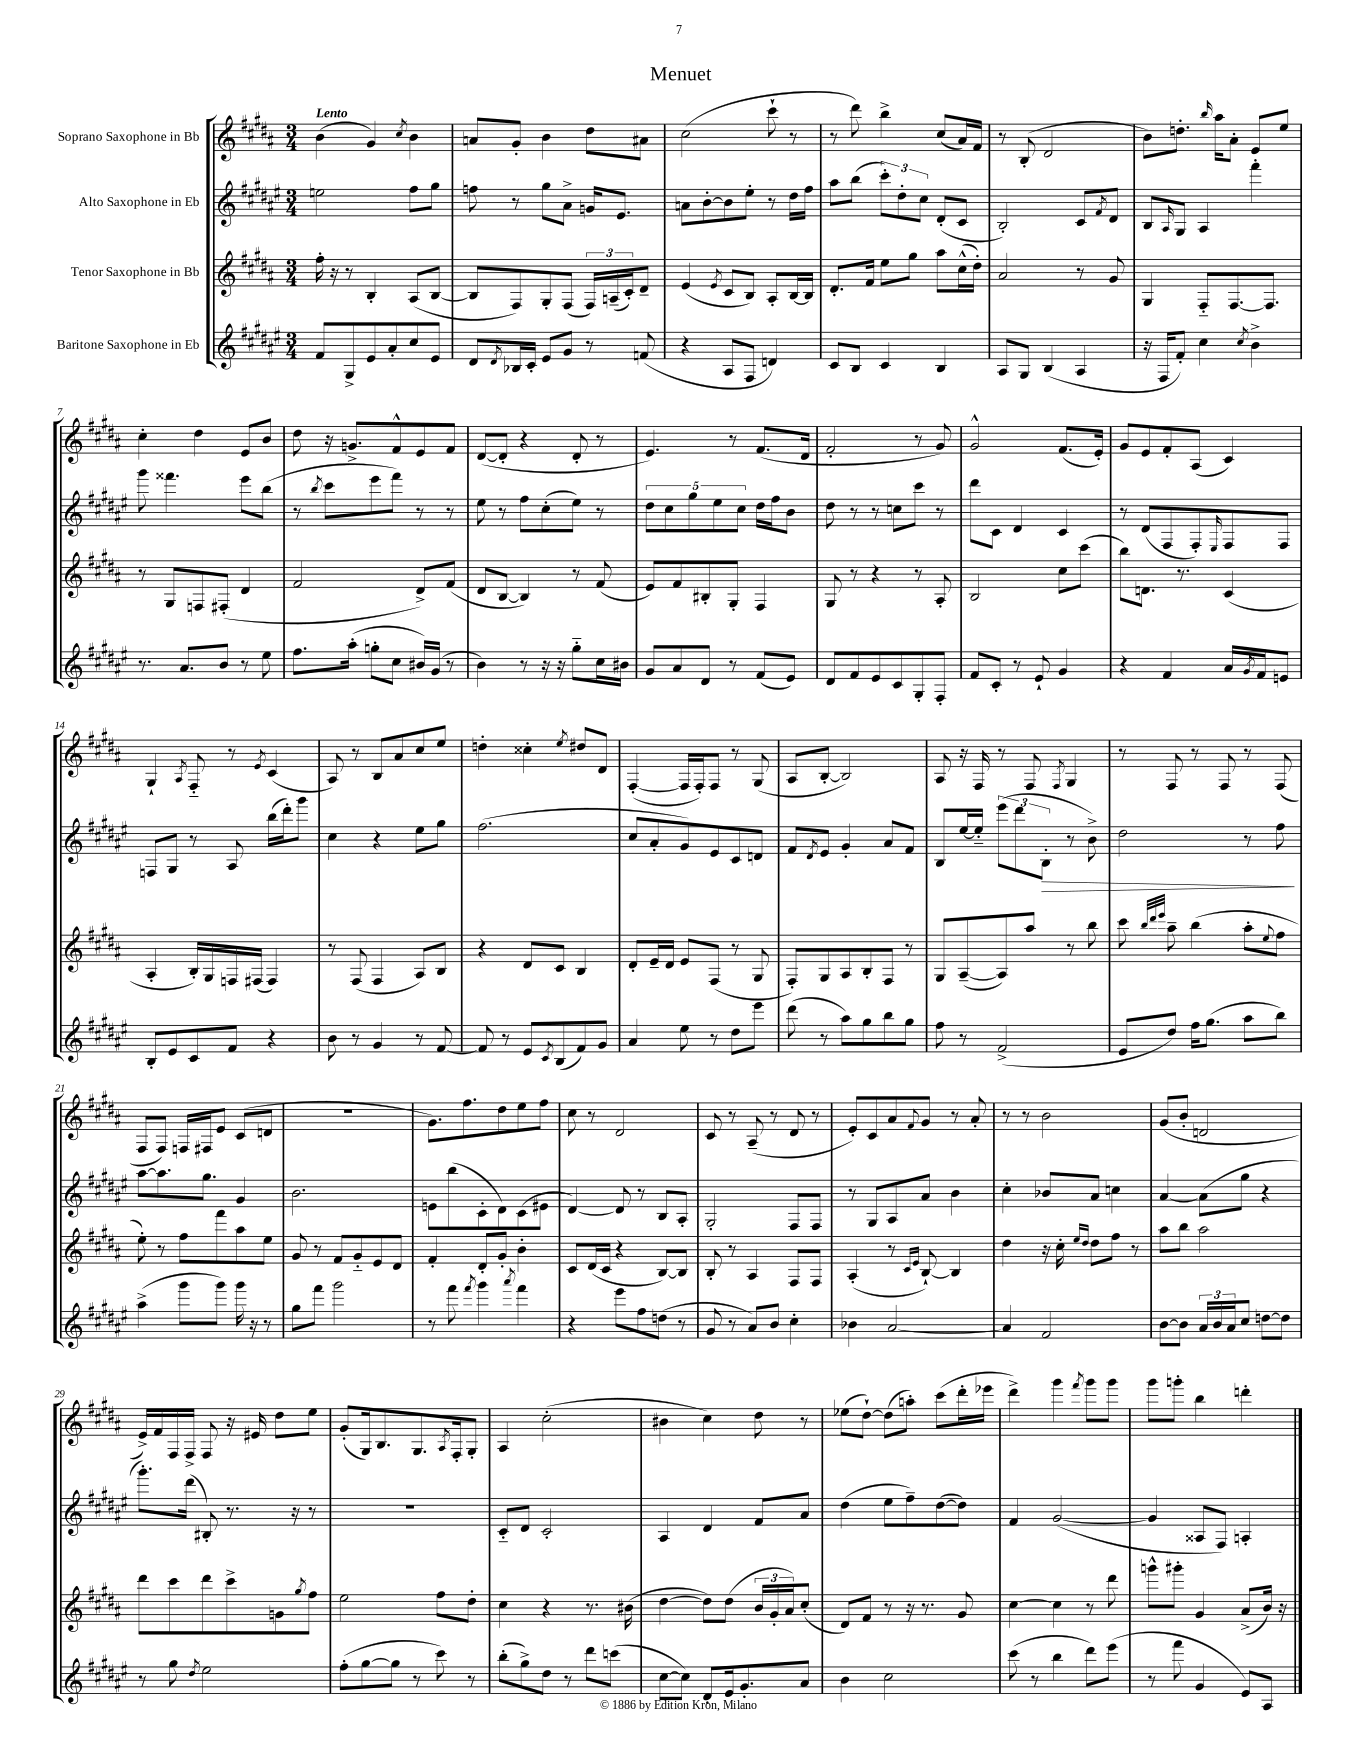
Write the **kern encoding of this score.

**kern	**kern	**kern	**kern
*staff4	*staff3	*staff2	*staff1
*clefG2	*clefG2	*clefG2	*clefG2
*k[f#c#g#d#a#e#]	*k[f#c#g#d#a#]	*k[f#c#g#d#a#e#]	*k[f#c#g#d#a#]
*M3/4	*M3/4	*M3/4	*M3/4
8f#	16ff#'	2ee	(4b
.	16r	.	.
8G#^	8r	.	.
8e#	4B'	.	4g#)
8a#'	.	.	.
.	.	.	8qcc#
8cc#	(8A#	8ff#	4b
8e#	[8B	8gg#	.
=	=	=	=
8d#	8B]	8ff	8a
8qd#	.	.	.
16B-	8F#)	8r	8g#'
16c#'	.	.	.
8e#	8G#'	8gg#	4b
8g#	(8F#	8a#^	.
8r	24F#)	16g	8dd#
.	(24A~	.	.
.	.	8.e#	.
.	24c#')	.	.
(8f	8d#~	.	8a#
=	=	=	=
4r	(4e	8a	(2cc#
.	.	[8b'	.
.	8qe	.	.
8A#	8c#	8b]	.
8F#	8B)	8ee#'	.
4d)	8A#'	8r	8ccc#`
.	[16B	16dd#	8r
.	16B]	16ff#	.
=	=	=	=
8c#	8.d#'	8aa#	8r
8B	.	(8bb	8ddd#)
.	16f#	.	.
4c#	8ee	12ccc#')	4bb^
.	.	12dd#'	.
.	8gg#	.	.
.	.	12cc#	.
4B	8aa#	(8d#'	(8cc#
.	(16cc#^^	8c#	16a#)
.	16dd#')	.	16f#
=	=	=	=
8A#	2a#	2B')	8r
8G#	.	.	(8B'
(4B	.	.	2d#
4A#	8r	8c#	.
.	.	8qf#	.
.	8g#	8d#	.
=	=	=	=
16r	4G#	8B	8b)
16F#	.	.	.
.	.	16qqA#	.
8f#')	.	8G#	8.dd'
4cc#	8F#'~	4A#	.
.	.	.	16qqbb
.	.	.	16aa#
.	[8.F#	.	8a#'
8qcc#	.	.	.
4b^	.	4fff#'	8e
.	8.F#]	.	.
.	.	.	8ee
=	=	=	=
8.r	8r	8ggg#	4cc#'
.	8G#	4.fff##	.
8.a#	.	.	.
.	8F	.	4dd#
8b	(8F#'	.	.
8r	4d#	8eee#	8e
8ee#	.	(8bb	8b
=	=	=	=
8.ff#	2f#	8r	8dd#
.	.	8qbb	.
.	.	8ccc#	16r
(16aa#'	.	.	8.g^
8gg'	.	8eee#	.
8cc#	.	8fff#)	8f#^^
16b#)	8d#^)	8r	8e
(16g#	.	.	.
8r	(8f#	8r	8f#
=	=	=	=
4b)	8d#	8ee#	([8d#
.	[8B	8r	8d#']
8r	4B])	8ff#	4r
16r	.	(8cc#'	.
16r	.	.	.
8gg#'~	8r	8ee#)	8d#'
16cc#	(8f#	8r	8r
16b#	.	.	.
=	=	=	=
8g#	8e)	10dd#	4.e)
.	.	10cc#	.
8a#	8f#	.	.
.	.	10gg#	.
8d#	8B#'	.	.
.	.	10ee#	.
8r	8G#'	.	8r
.	.	10cc#	.
(8f#	4F#	16dd#	(8.f#
.	.	16ff#	.
8e#)	.	8b	.
.	.	.	16d#
=	=	=	=
8d#	8G#	8dd#	2f#'
8f#	8r	8r	.
8e#	4r	8r	.
8c#	.	8cc	.
8G#'	8r	8ccc#	8r
8F#'	8A#'	8r	8g#)
=	=	=	=
8f#	2B	8ddd#	2g#^^
8c#'	.	8c#	.
8r	.	4d#	.
8e#`	.	.	.
4g#	8cc#	4c#	(8.f#
.	(8ccc#	.	.
.	.	.	16e')
=	=	=	=
4r	8bb)	8r	8g#
.	8.d	(8d#	8e
4f#	.	8F#	8f#'
.	8.r	.	.
.	.	8F#')	(8A#
.	.	16qqE#	.
16a#	(4c#	8F#	4c#)
8qg#	.	.	.
16f#	.	.	.
8e	.	8F#	.
=	=	=	=
8B'	4A#'	8F	4G#`
8e#	.	8G#	.
.	.	.	8qA#
8c#	16B')	8r	8F#'~
.	16G#	.	.
8f#	16F	8A#	8r
.	(16F#	.	.
.	.	.	8qe
4r	4F#)	(16bb	(4c#
.	.	16ddd#')	.
.	.	8ggg#	.
=	=	=	=
8b	8r	4cc#	8A#)
8r	(8F#	.	8r
4g#	4F#	4r	8B
.	.	.	8a#
8r	8A#)	8ee#	8cc#
[8f#	8B	8gg#	8ee
=	=	=	=
8f#]	4r	(2.ff#	4dd'
8r	.	.	.
8e#	8d#	.	4cc##'
8qc#	.	.	.
(8B	8c#	.	.
.	.	.	8qee
8f#)	4B	.	8dd#
8g#	.	.	8d#
=	=	=	=
4a#	8d#'	8cc#	([4F#'
.	16e~	8a#'	.
.	16d#	.	.
8ee#	8e	8g#)	16F#]
.	.	.	16F#')
8r	(8F#	8e#	8F#
8dd#	8r	8c#	8r
8eee#	8G#	8d	(8G#
=	=	=	=
(8ddd#	8F#')	8f#	8A#
.	.	8qd#	.
8r	8G#	8e#	[8B'
8aa#)	8A#	4g#'	2B])
8gg#	8B'	.	.
8bb	8F#	8a#	.
8gg#	8r	8f#	.
=	=	=	=
8ff#	8G#	8B	8A#
8r	([8A#~	[16ee#	16r
.	.	16ee#'~]	16F#
(2f#^	8A#])	(12eee#	8r
.	.	12ddd#	.
.	8aa#	.	8F#
.	.	12B'	.
.	.	.	8qF#
.	8r	8r	4G#
.	8bb	8b^)	.
=	=	=	=
8e#	8ccc#	2dd#	8r
.	32qqbb	.	.
.	32qqddd#	.	.
.	32qqeee	.	.
8dd#)	8aa#~	.	8F#
16ff#	(4bb	.	8r
(8.gg#	.	.	.
.	.	.	8F#
8aa#	8aa#'	8r	8r
.	8qqee	.	.
8bb)	8ff#	8ff#	(8F#
=	=	=	=
(4aa#^	8ee')	[8aa#	8F#
.	8r	8.aa#]	8F#)
8ggg#	8ff#	.	16F
.	.	8.gg#	16F#
8ggg#)	8fff#	.	8e
16ggg#	8aa#	4g#	(8c#
16r	.	.	.
8r	8ee	.	8d
=	=	=	=
8gg#	8g#	2.b	2.r
8fff#	8r	.	.
2ggg#	8f#	.	.
.	8g#'~	.	.
.	8e	.	.
.	8d#	.	.
=	=	=	=
8r	4f#'	8e	8.g#)
8fff#	.	(8bb	.
.	.	.	8.ff#
8qfff#	.	.	.
4ggg#	8d#'	8c#'	.
.	8g#'	8d#)	8dd#
8qaaa#	.	.	.
4fff#	4b'	(8c#	8ee
.	.	8e#	8ff#
=	=	=	=
4r	8c#	[4d#)	8cc#
.	(16d#	.	8r
.	16c#	.	.
8eee#	4r	8d#]	2d#
8ff#	.	8r	.
(8dd	[8B)	8B	.
8r	8B]	8A#'	.
=	=	=	=
8g#	8B'	2G#'	8c#
8r	8r	.	8r
8a#)	4A#	.	(8A#~
8b	.	.	8r
4cc#'	8F#	8F#	8d#
.	8F#	8F#	8r
=	=	=	=
4b-	(4A#'	8r	8e')
.	.	8G#	8c#
[2a#	8r	8A#	8a#
.	16qqc#	.	.
.	16qqe	.	8qqf#
.	[8B`)	8a#	8g#
.	4B]	4b	8r
.	.	.	8a#'
=	=	=	=
4a#]	4dd#	4cc#'	8r
.	.	.	8r
2f#	16r	8b-	2b
.	16cc#'	.	.
.	16qqee	.	.
.	16qqdd#	.	.
.	8dd#	8a#	.
.	8ff#	4cc	.
.	8r	.	.
=	=	=	=
[8b	8aa#	[4a#	(8g#
8b]	8bb	.	8b'
24a#	2aa#	(8a#]	2d
24b	.	.	.
24a#	.	.	.
8cc#	.	8gg#	.
[8dd	.	4r	.
8dd]	.	.	.
=	=	=	=
8r	8ddd#	8.ggg#')	16e^)
.	.	.	16f#
8gg#	8ccc#	.	16F#
.	.	(16ddd#	16F#^
8qdd#	.	.	.
2ee#	8ddd#	8B#')	8F#
.	8ccc#^	8.r	16r
.	.	.	16e#
.	8g	.	8dd#
.	.	16r	.
.	8qgg#	.	.
.	8ff#	8r	8ee
=	=	=	=
(8ff#'	2ee	2.r	(8g#'
[8gg#	.	.	16G#)
.	.	.	8.B
8gg#]	.	.	.
8r	.	.	8.G#
8ccc#)	8ff#	.	.
.	.	.	8qA#
.	.	.	16F#'
8r	8dd#'	.	8G#'
=	=	=	=
(8bb'	4cc#	8c#'~	4A#
8gg#^)	.	8d#	.
8dd#	4r	2c#'	(2cc#'
8r	.	.	.
8ddd#	8.r	.	.
(8ccc	.	.	.
.	(16b#	.	.
=	=	=	=
[8cc#	[4dd#	4A#	4b#
8cc#])	.	.	.
8d#'	8dd#])	4d#	4cc#)
16e#	(8dd#	.	.
8.g#'	.	.	.
.	24b	8f#	8dd#
.	24g#'	.	.
.	24a#)	.	.
8a#	(8cc#'	8a#	8r
=	=	=	=
4b	8d#)	(4dd#	(8ee-
.	8f#	.	[8dd#`)
2cc#	8r	8ee#	(8dd#]
.	16r	8ff#~)	8aa')
.	8.r	.	.
.	.	([8dd#	(8ccc#
.	8g#	8dd#])	16ddd#'
.	.	.	16eee-
=	=	=	=
(8ccc#	[4cc#	4f#	4ddd#^)
8r	.	.	.
4bb	4cc#]	([2g#	4ggg#
.	.	.	8qfff#
8ddd#)	8r	.	8ggg#
(8eee#	8ddd#	.	8ggg#
=	=	=	=
8r	8ggg^^	4g#]	8ggg#
8fff#	8ggg#'	.	8ggg'
4g#	4g#	8A##	4bb
.	.	8F#)	.
8e#)	(8a#^	4A'	4ddd'
8A#	16b)	.	.
.	16r	.	.
==	==	==	==
*-	*-	*-	*-
